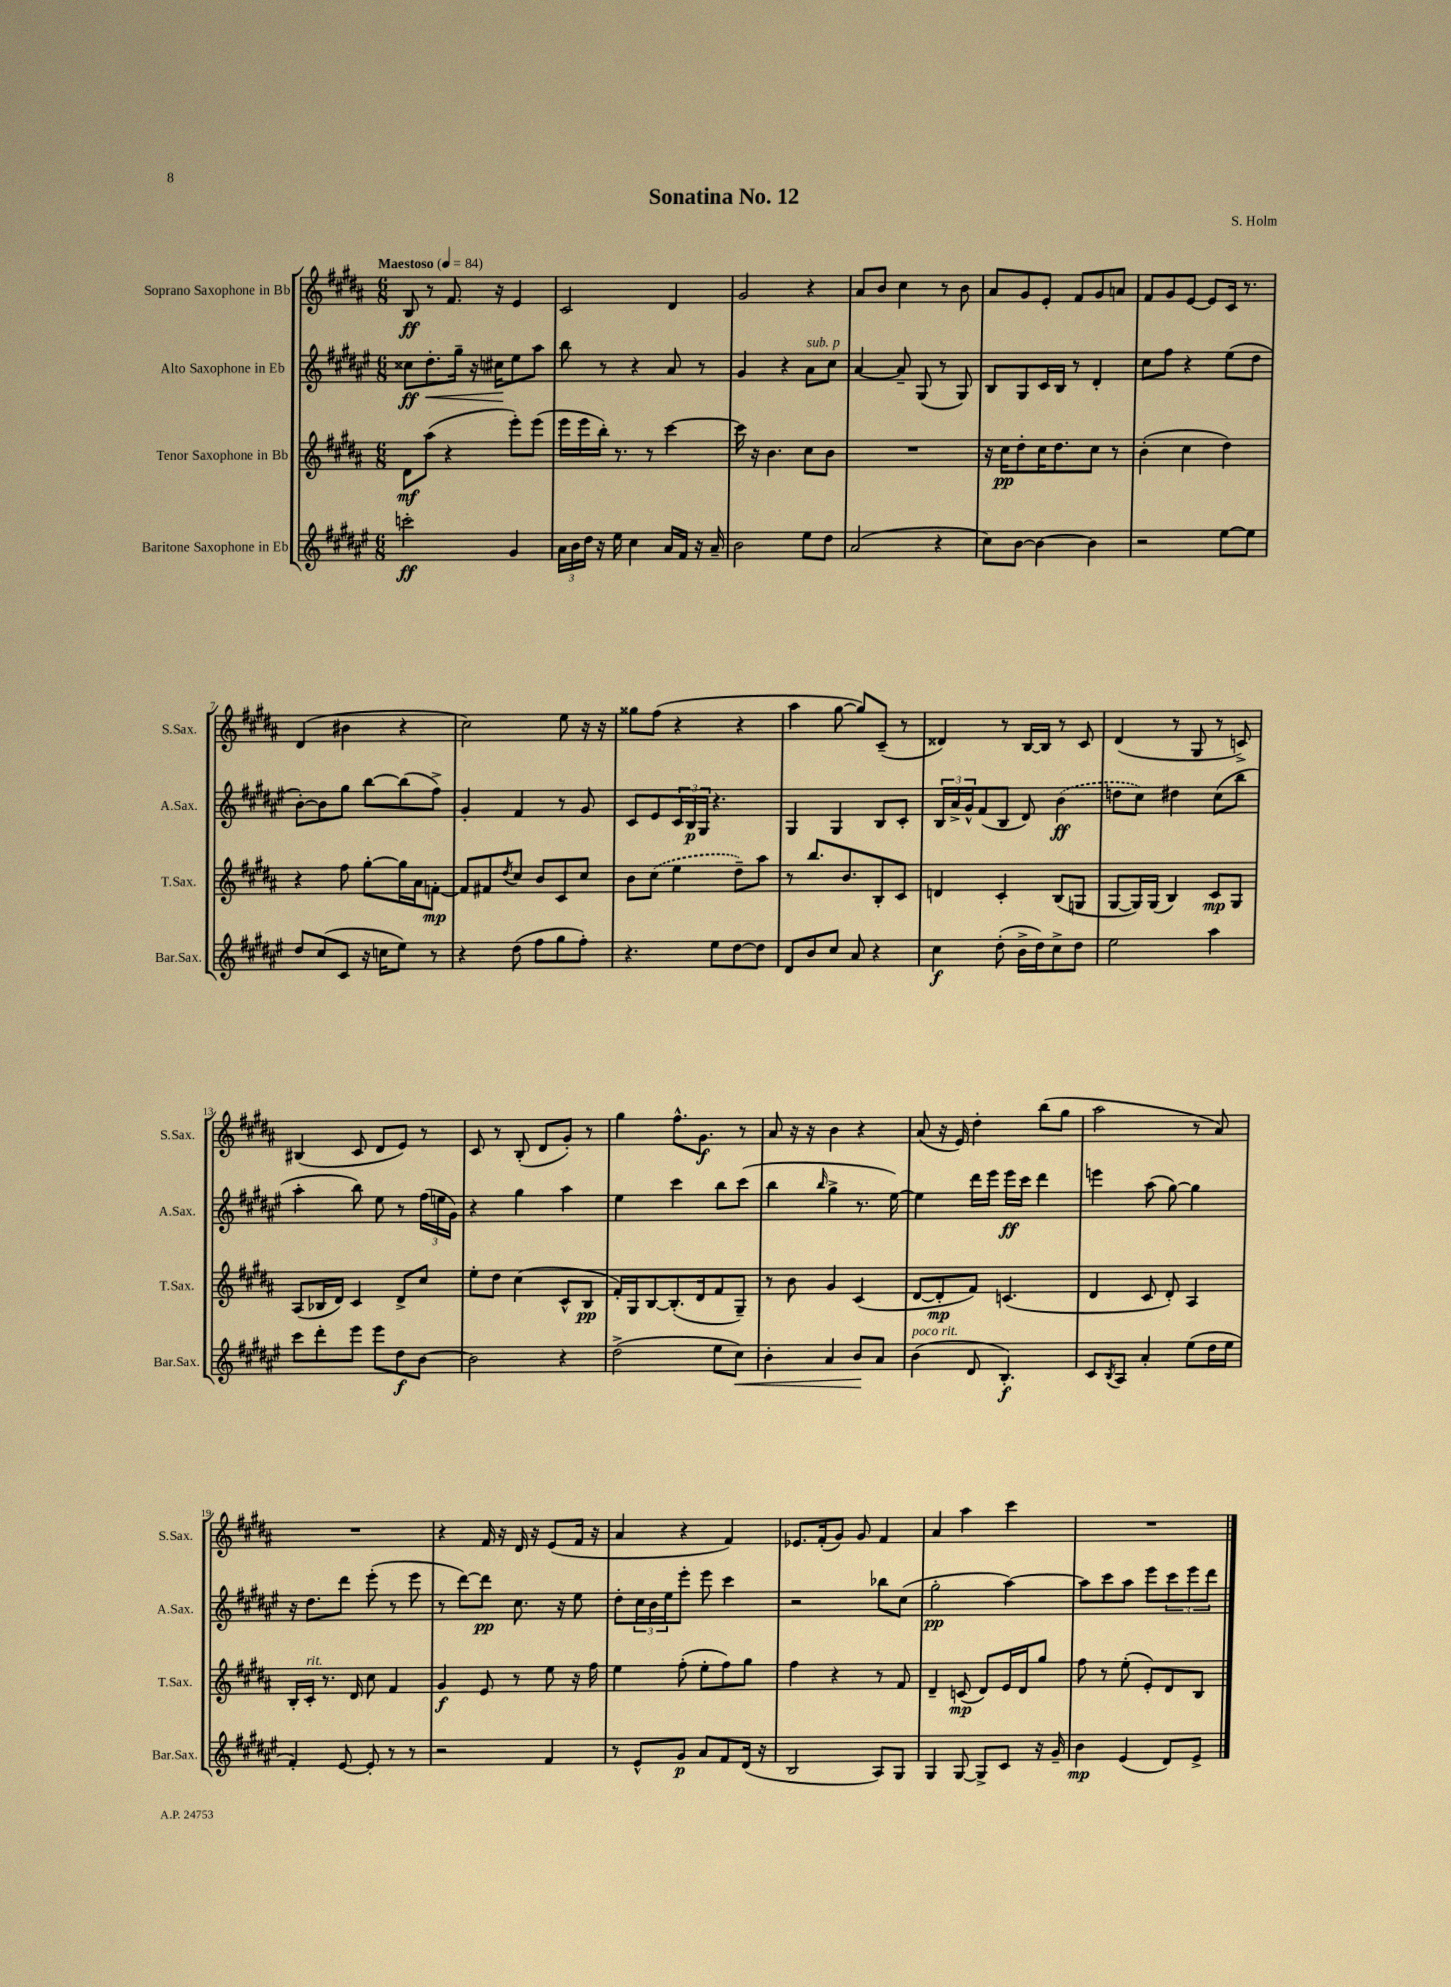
\header { title = "Sonatina No. 12" composer = "S. Holm" }
<<
\new StaffGroup <<
\new Staff = "s0" \with { instrumentName = "Soprano Saxophone in Bb" shortInstrumentName = "S.Sax." } {
    \clef treble \key b \major \numericTimeSignature \time 6/8 \tempo "Maestoso" 4 = 84
    b8\ff r8 fis'8. r16 e'4 |
    cis'2 dis'4 |
    gis'2 r4 |
    ais'8 b'8 cis''4 r8 b'8 |
    ais'8 gis'8 e'8-. fis'8 gis'8 a'8 |
    fis'8 gis'8 e'8~ e'8 cis'16 r8. |
    dis'4( bis'4 r4 |
    cis''2) e''8 r16 r16 |
    gisis''8 fis''8( r4 r4 |
    ais''4 gis''8~ gis''8) cis'8--( r8 |
    disis'4) r8 b16~ b16 r8 cis'8 |
    dis'4( r8 gis8 r8 c'8->) |
    bis4( cis'8 dis'8 e'8) r8 |
    cis'8 r8 b8-.( dis'8 gis'8-.) r8 |
    gis''4 fis''8.-^ gis'8.\f r8 |
    ais'8 r16 r16 b'4 r4 |
    ais'8( r16 e'16) dis''4-. b''8( gis''8 |
    ais''2 r8 ais'8) |
    R2. |
    r4 fis'16 r16 dis'16 r16 e'8( fis'16 r16 |
    ais'4 r4 fis'4) |
    ees'8. fis'16-.( gis'8) gis'8 fis'4 |
    ais'4 ais''4 cis'''4 |
    R2. \bar "|." |
}
\new Staff = "s1" \with { instrumentName = "Alto Saxophone in Eb" shortInstrumentName = "A.Sax." } {
    \clef treble \key fis \major \numericTimeSignature \time 6/8
    cisis''8\ff dis''8.-.\< gis''16-- r16 cis''16\! eis''8 ais''8 |
    b''8 r8 r4 ais'8 r8 |
    gis'4 r4 ais'8^\markup { \italic "sub. p" } cis''8 |
    ais'4~ ais'8-- gis8( r8 gis8) |
    b8 gis8 cis'16 b16 r8 dis'4-. |
    cis''8 fis''8 r4 eis''8( dis''8 |
    b'8~-.) b'8 gis''8 b''8~ b''8( fis''8->) |
    gis'4-. fis'4 r8 gis'8 |
    cis'8 eis'8 \tuplet 3/2 { cis'16 b16\p gis16 } r4. |
    gis4 gis4 b8 cis'8-. |
    \tuplet 3/2 { b16 ais'16-> gis'16-^ } fis'8( b8 dis'8) \once \slurDashed b'4\ff( |
    d''8 cis''8) dis''4 cis''8( b''8 |
    ais''4-. b''8) eis''8 r8 \tuplet 3/2 { fis''16( e''16 gis'16) } |
    r4 gis''4 ais''4 |
    eis''4 cis'''4 b''8 cis'''8( |
    b''4 \grace { b''16 } gis''4-> r8. eis''16~) |
    eis''4 dis'''16 eis'''16 eis'''16\ff cis'''16 dis'''4 |
    e'''4 ais''8( gis''8~) gis''4 |
    r16 dis''8. dis'''8 eis'''8-.( r8 eis'''8 |
    r8 dis'''8~) dis'''8\pp cis''8. r16 eis''8 |
    dis''8-. \tuplet 3/2 { cis''16 b'16 eis''16 } eis'''8-. eis'''8 cis'''4 |
    r2 bes''8 cis''8( |
    gis''2-.\pp ais''4~) |
    ais''8 cis'''8 ais''8 eis'''8 \tuplet 3/2 { cis'''8 eis'''8 dis'''8 } \bar "|." |
}
\new Staff = "s2" \with { instrumentName = "Tenor Saxophone in Bb" shortInstrumentName = "T.Sax." } {
    \clef treble \key b \major \numericTimeSignature \time 6/8
    dis'8\mf ais''8( r4 e'''8-.) e'''8( |
    e'''16 e'''16 b''16-.) r8. r8 cis'''4~ |
    cis'''16 r16 b'4. cis''8 b'8 |
    R2. |
    r16 cis''16\pp dis''8-. cis''16 dis''8. cis''8 r8 |
    b'4-.( cis''4 dis''4) |
    r4 fis''8 gis''8~-. gis''16 ais'16 f'8~-.\mp |
    f'8 fis'8 \acciaccatura { dis''8 } cis''8 b'8 cis'8 cis''8 |
    b'8 \once \slurDashed cis''8( e''4 dis''8--) ais''8 |
    r8 b''8. b'8. b8-. cis'8 |
    d'4 cis'4-. b8( g8 |
    gis8~ gis16) gis16( b4) cis'8\mp gis8 |
    ais8( bes16 dis'16) cis'4 dis'8-> cis''8 |
    e''8-. dis''8 cis''4( cis'8-^ b8\pp |
    fis'16-.) gis16 b8~ b8.-.( dis'16 fis'8 gis8--) |
    r8 b'8 gis'4 cis'4( |
    dis'8~ dis'8-.\mp fis'8) c'4.( |
    dis'4 cis'8 dis'8-.) ais4 |
    b16-. cis'16-.^\markup { \italic "rit." } r8. dis'16 cis''8 fis'4 |
    gis'4\f e'8 r8 e''8 r16 fis''16 |
    e''4 fis''8-.( e''8-. fis''8) gis''8 |
    fis''4 r4 r8 fis'8 |
    dis'4-- c'8\mp( dis'8) e'16 dis'16 gis''8 |
    fis''8 r8 e''8-.( e'8-.) dis'8 b8 \bar "|." |
}
\new Staff = "s3" \with { instrumentName = "Baritone Saxophone in Eb" shortInstrumentName = "Bar.Sax." } {
    \clef treble \key fis \major \numericTimeSignature \time 6/8
    c'''2-.\ff gis'4 |
    \tuplet 3/2 { ais'16 b'16 dis''16 } r16 eis''16 cis''4 ais'16 fis'16 r16 ais'16-- |
    b'2 eis''8 dis''8 |
    ais'2( r4 |
    cis''8) b'8~ b'4~ b'4 |
    r2 eis''8~ eis''8 |
    dis''8 cis''8( cis'8 r16 c''16 eis''8) r8 |
    r4 dis''8( fis''8 gis''8 fis''8-.) |
    r4. eis''8 dis''8~ dis''8 |
    dis'8 b'8 cis''8 ais'8 r4 |
    cis''4\f dis''8-.( b'16-> dis''16) cis''8-> dis''8 |
    eis''2 ais''4 |
    cis'''8 dis'''8-. eis'''8 eis'''8 dis''8\f b'8~ |
    b'2 r4 |
    dis''2->( eis''8 cis''8\<) |
    b'4-. ais'4 b'8\! ais'8 |
    b'4^\markup { \italic "poco rit." }( dis'8 b4.-.\f) |
    cis'8 \acciaccatura { b8 } ais8 ais'4-. eis''8( dis''16 eis''16 |
    fis'4-.) eis'8~ eis'8-. r8 r8 |
    r2 fis'4 |
    r8 eis'8-^ gis'8\p ais'8 fis'8 dis'16( r16 |
    b2 ais8) gis8 |
    gis4 gis8~ gis8-> cis'8 r16 gis'16-- |
    b'4\mp eis'4( dis'8) eis'8-> \bar "|." |
}
>>
>>
